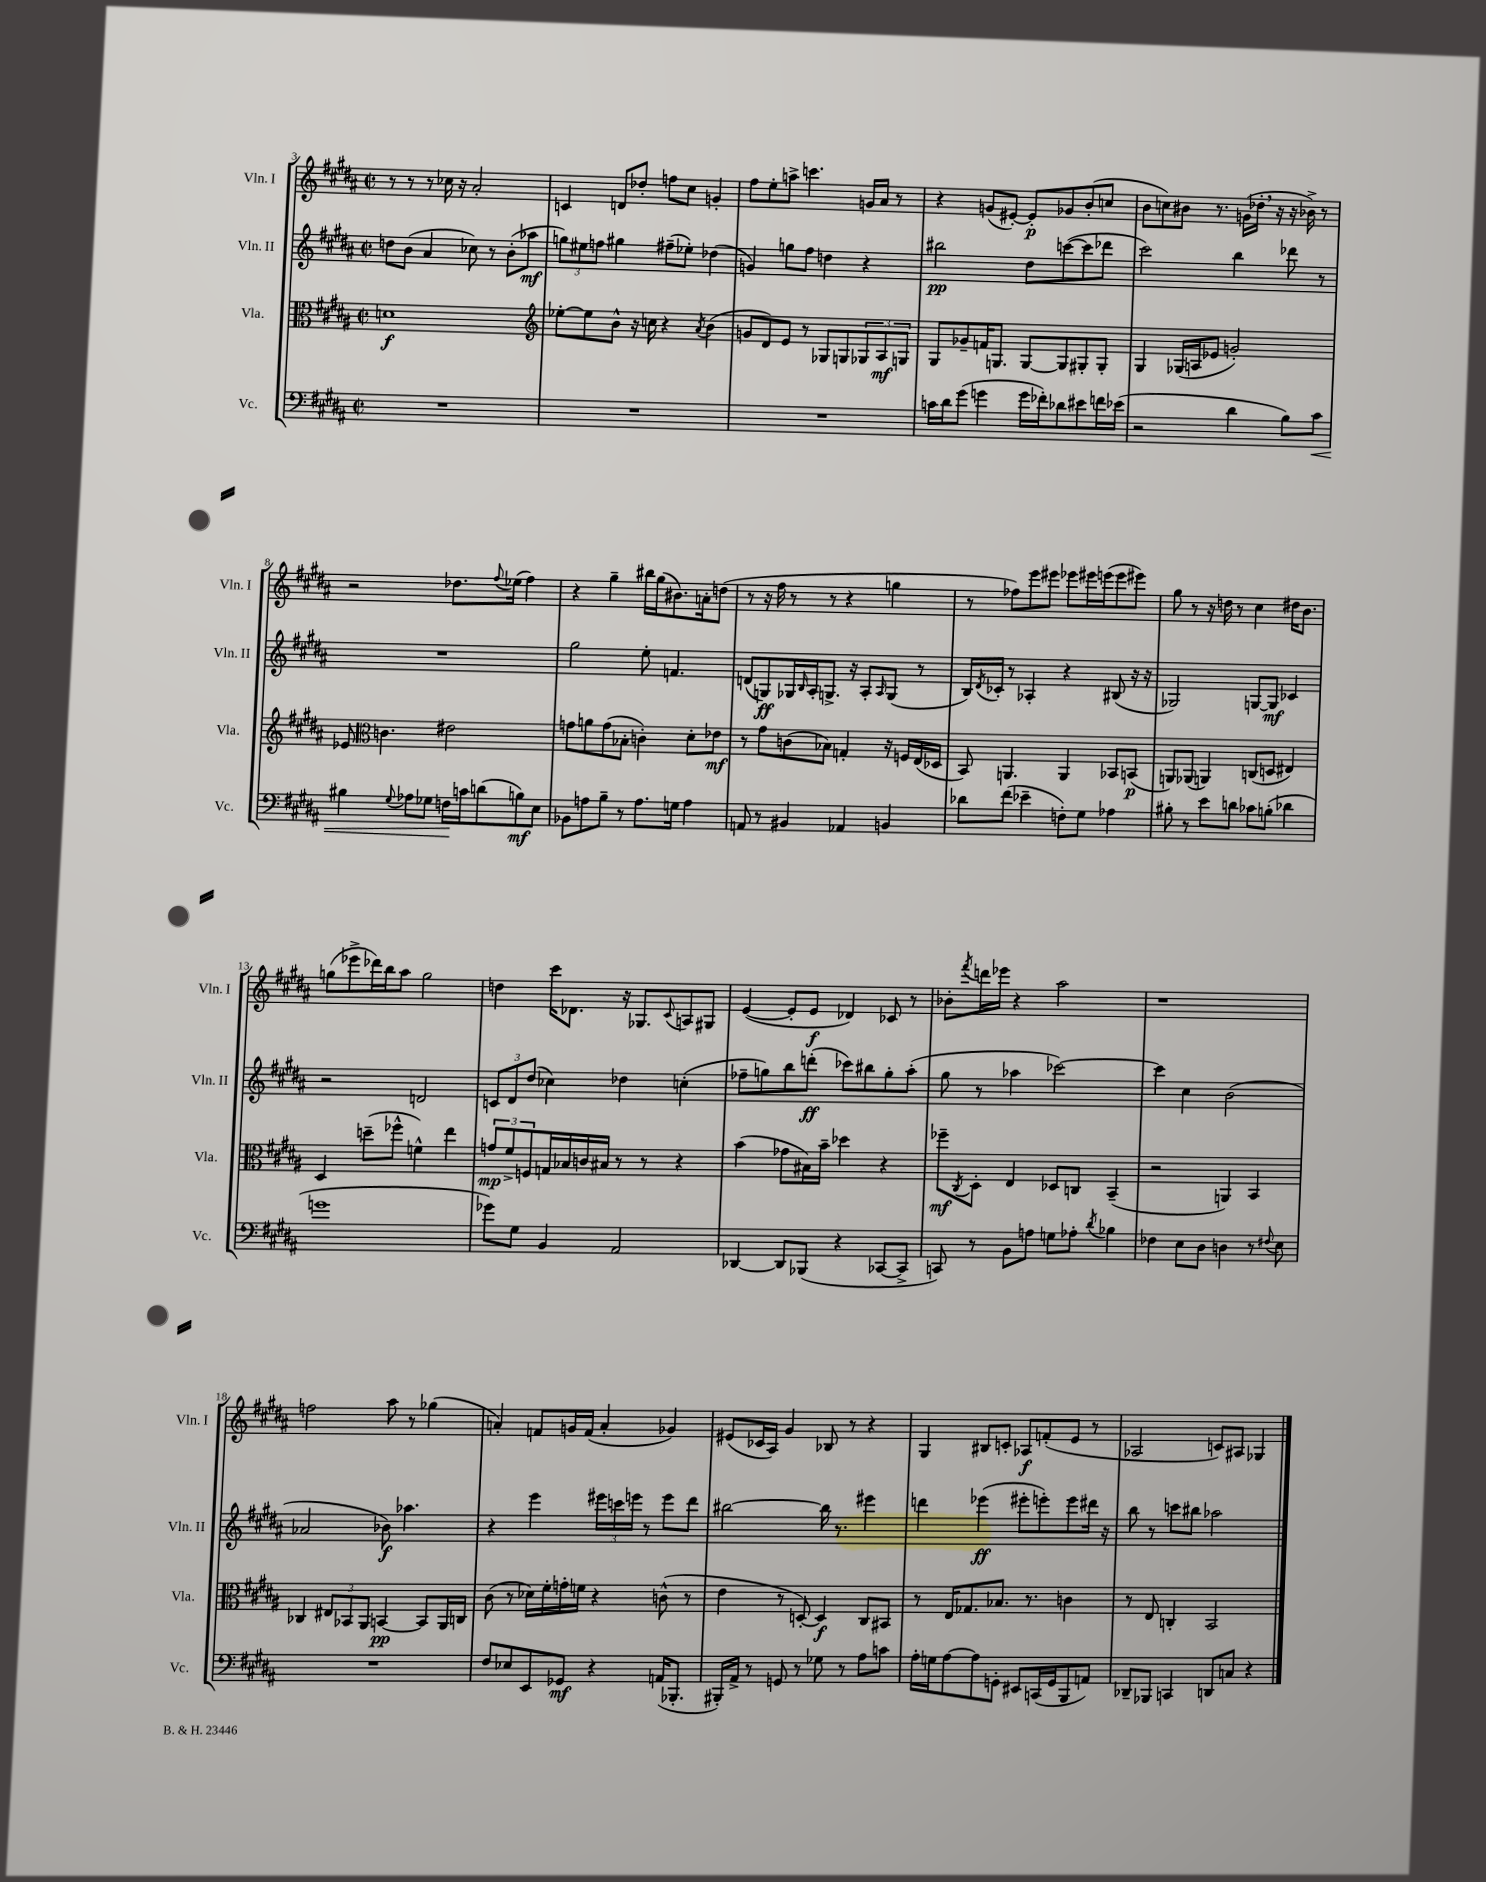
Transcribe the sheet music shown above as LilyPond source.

<<
\new StaffGroup <<
\new Staff = "s0" \with { instrumentName = "Vln. I" shortInstrumentName = "Vln. I" } {
    \clef treble \key b \major \defaultTimeSignature \time 2/2
    r8 r8 r8 ces''16 r16 ais'2-. |
    c'4 d'8 des''8-. f''8 cis''8 g'4-. |
    fis''8 e''8-. a''8-> c'''4. g'16 ais'16 r8 |
    r4 g'8( eis'8~-.) eis'8-.\p ges'8 b'8-.( c''8 |
    b'8 c''8) bis'8 r8. g'16( des''16-. \breathe r16 r16 bes'16->) r8 |
    r2 des''8. \appoggiatura { fis''8 } ees''16( fis''4) |
    r4 gis''4-- bis''16 gis''16( bis'8.) a'16-. d''8( |
    r8 r16 fis''16 r8 r8 r4 g''4 |
    r8 fes''8) e'''8 eis'''8 ees'''8 eis'''16 e'''16( e'''8 eis'''8) |
    gis''8 r8 r16 d''16 r8 cis''4 dis''16 b'8. |
    g''8( ees'''8-> des'''16) b''16 ais''8 g''2 |
    d''4 cis'''16 des'8. r16 ges8. \appoggiatura { cis'8 } a8 gis8 |
    e'4~( e'8-. e'8\f des'4) ces'8 r8 |
    bes'8-. \acciaccatura { fis'''8 } d'''16 ees'''16 r4 ais''2 |
    r1 |
    f''2 ais''8 r8 ges''4( |
    a'4-.) f'8 g'16 f'16( a'4-. ges'4) |
    eis'8( ces'16 ais16) gis'4 bes8 r8 r4 |
    gis4 bis8 c'8-. aes8\f f'8-.( e'8 r8 |
    aes2 c'8) ais8 ges4 \bar "|." |
}
\new Staff = "s1" \with { instrumentName = "Vln. II" shortInstrumentName = "Vln. II" } {
    \clef treble \key b \major \defaultTimeSignature \time 2/2
    d''8 b'8( ais'4 ces''8) r8 b'8-.( aes''8\mf |
    \tuplet 3/2 { g''8) eis''8 f''8 } gis''4 fis''8--( ees''8-.) des''4( |
    g'4) g''8 fis''8 d''4 r4 |
    bis''2\pp dis''8 c'''8~( c'''8 des'''8 |
    cis'''2) b''4 des'''8 r8 |
    R1 |
    gis''2 e''8-. f'4. |
    d'8( g8\ff) ges16 \grace { b16 } ais16-. g8.-> r16 ais8-. \grace { ais16 } g8( r8 |
    b16) \acciaccatura { dis'8 } ces'16-. r8 aes4-. r4 bis8( r16 r16 |
    ges2) g8~ g8\mf ces'4 |
    r2 d'2 |
    \tuplet 3/2 { c'8 dis'8 dis''8( } ces''4) des''4 c''4-.( |
    fes''8-- g''8) b''8 d'''8-.\ff( ces'''8) bis''8 g''8-. ais''8-.( |
    gis''8 r8 aes''4 ces'''2~) |
    ces'''4 cis''4 b'2( |
    aes'2 bes'8\f) aes''4. |
    r4 e'''4 \tuplet 3/2 { eis'''16 c'''16 e'''16 } r8 e'''8 dis'''8 |
    bis''2~ bis''16 r8. eis'''4 |
    d'''4 ees'''4\ff( eis'''8-. e'''8-.) e'''8 dis'''16 r16 |
    b''8 r8 c'''8 bis''8 aes''2 \bar "|." |
}
\new Staff = "s2" \with { instrumentName = "Vla." shortInstrumentName = "Vla." } {
    \clef alto \key b \major \defaultTimeSignature \time 2/2
    d'1\f |
    \clef treble ees''8~-. ees''8 b'8-^ r16 c''16 r4 \acciaccatura { ais'8 } b'4( |
    g'8 dis'8) e'8 r8 ges8 g8 \tuplet 3/2 { ges8 ais8\mf g8 } |
    gis8 ges'8-- f'16 g8. g8~ g8 gis8-. gis8-. |
    gis4 ges16( a16 ees'8 g'2-.) |
    ees'8 \clef alto c'4. eis'2 |
    g'8 a'8 g'8( bes8-. c'4-.) dis'8-. ees'8\mf |
    r8 gis'8 c'8( bes8) g4-. r16 f16 e16( des16 |
    b,8) a,4. a,4 bes,8 b,8\p( |
    a,8) aes,8( a,4) c8( d8 eis4) |
    dis4 d''8--( fes''8-^ f'4-^) e''4 |
    \tuplet 3/2 { g'8\mp fis'8-> f8 } g16 bes16 c'16 bis16 r8 r8 r4 |
    b'4( ges'8 bis16) b'16-- des''4 r4 |
    fes''8--\mf \acciaccatura { cis8 } dis8-. e4 des8 c8 b,4--( |
    r2 a,4) b,4 |
    ces4 \tuplet 3/2 { eis8 bes,8 ais,8 } b,4~\pp b,8 ais,16 c16 |
    cis'8( r8 des'16) fis'16-. g'16-. f'16 r4 c'8-^( r8 |
    e'4 r8 d8~-.) d4\f cis8 bis,8 |
    r8 e16 ges8. bes8. r8. c'4 |
    r8 e8 c4-. b,2 \bar "|." |
}
\new Staff = "s3" \with { instrumentName = "Vc." shortInstrumentName = "Vc." } {
    \clef bass \key b \major \defaultTimeSignature \time 2/2
    R1 |
    R1 |
    R1 |
    c'16 dis'16 gis'8( g'4 g'16 fes'16-.) des'8 eis'8 f'16 ees'16( |
    r2 dis'4 b8) cis'8\< |
    bis4 \appoggiatura { gis8 } aes8 ges8 f16\! c'16 d'8( b8\mf) e8 |
    bes,8 a8 b8-- r8 a8. g16 a4 |
    a,8 r8 bis,4 aes,4 b,4 |
    des'8 fis'8( ees'4-- f8-.) gis8 aes4 |
    bis8-. r8 e'8 d'8 ces'8 b8-.( des'4 |
    g'1 |
    ges'8) gis8 b,4 ais,2 |
    des,4~ des,8 bes,,8( r4 ces,8~ ces,8-> |
    c,8) r8 b,8 a8 g8 aes8-. \acciaccatura { dis'8 } bes4 |
    fes4 e8 dis8 d4 r8 \appoggiatura { fis8 } e8 |
    R1 |
    fis8 ees8 e,8 ges,8\mf r4 a,16( bes,,8.-. |
    bis,,16-.) ais,16-> r8 g,8 r8 ges8 r8 ais8 c'8 |
    ais16-. g16 ais8~ ais8 g,8-. eis,8 c,16( g,16 b,,8 a,8) |
    des,8-- bes,,8 c,4 d,8 c8 r4 \bar "|." |
}
>>
>>
\layout { \context { \Score currentBarNumber = #3 } }
